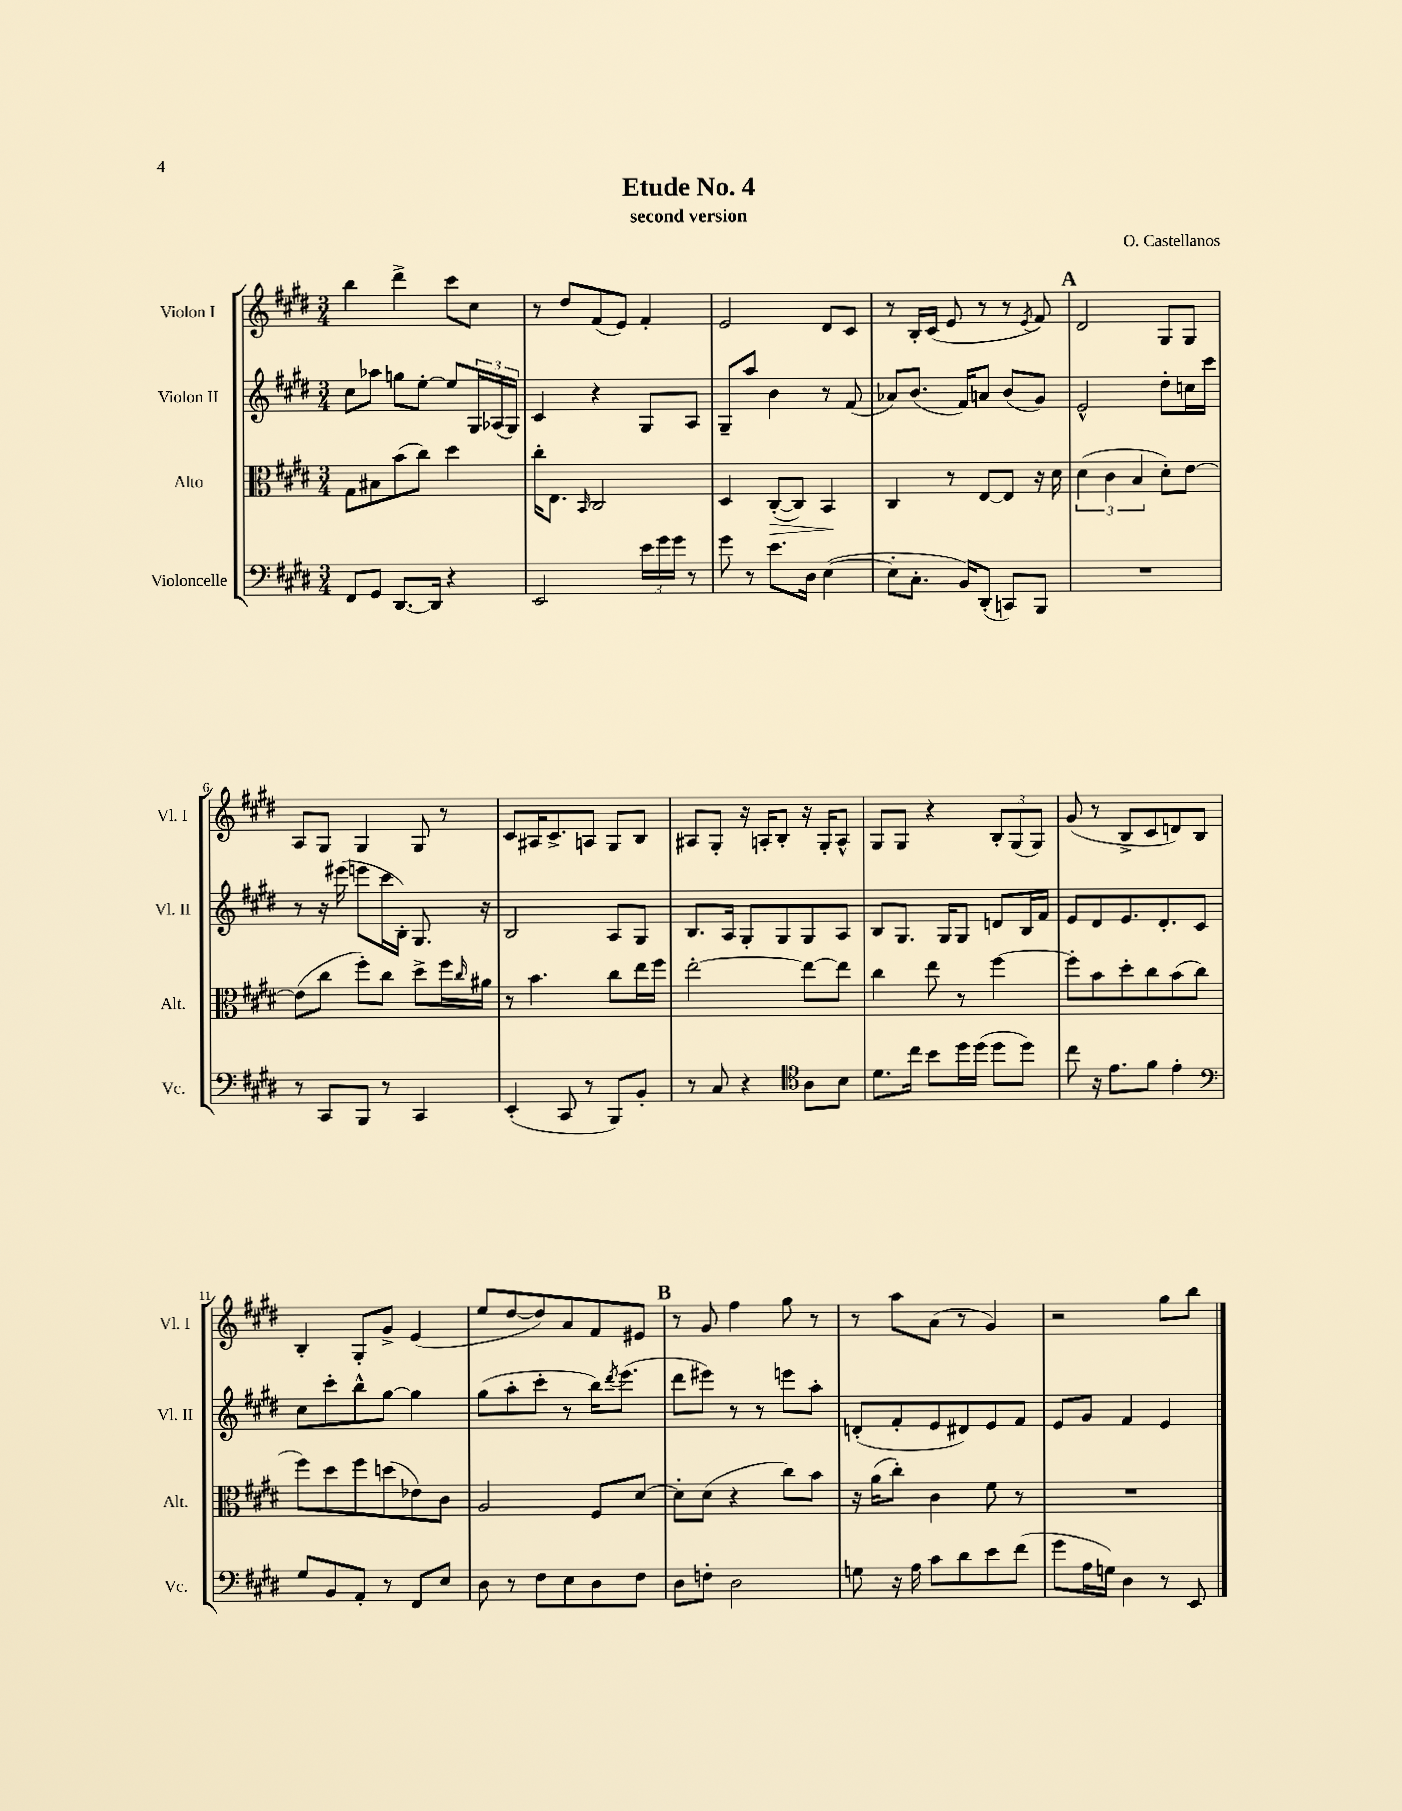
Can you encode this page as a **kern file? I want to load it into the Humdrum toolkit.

**kern	**kern	**kern	**kern
*staff4	*staff3	*staff2	*staff1
*clefF4	*clefC3	*clefG2	*clefG2
*k[f#c#g#d#]	*k[f#c#g#d#]	*k[f#c#g#d#]	*k[f#c#g#d#]
*M3/4	*M3/4	*M3/4	*M3/4
8FF#	8G#	8cc#	4bb
8GG#	8B#	8aa-	.
[8.DD#	(8b	8gg	4ddd#^
.	8cc#)	[8ee'	.
16DD#]	.	.	.
4r	4dd#	8ee]	8ccc#
.	.	24G#	8cc#
.	.	(24A-	.
.	.	24G#)	.
=	=	=	=
2EE	16cc#'	4c#	8r
.	8.E	.	.
.	.	.	8dd#
.	16qqBB	.	.
.	2C#	4r	(8f#
.	.	.	8e)
24e	.	8G#	4f#'
24g#	.	.	.
24g#	.	.	.
8r	.	8A	.
=	=	=	=
8g#	4D#	8G#~	2e
8r	.	8aa	.
8.e	([8C#'	4b	.
.	8C#])	.	.
16D#	.	.	.
([4E	4BB	8r	8d#
.	.	(8f#	8c#
=	=	=	=
8E']	4C#	8a-)	8r
8.C#'	.	(8.b	16B'
.	.	.	(16c#
.	8r	.	8e
16BB)	.	16f#)	.
(8DD#'	[8E	8a	8r
8CC)	8E]	(8b	8r
.	.	.	8qe
8BBB	16r	8g#)	8f#)
.	16d#	.	.
=	=	=	=
2.r	(6d#	2e^^	2d#
.	6c#	.	.
.	6B	.	.
.	8d#')	8dd#'	8G#
.	[8e	16cc	8G#
.	.	16ccc#	.
=	=	=	=
8r	(8e]	8r	8A
8CC#	8cc#	16r	8G#
.	.	(16eee#	.
8BBB	8ff#')	8eee	4G#
8r	8cc#	16ccc#	.
.	.	16B')	.
4CC#	8dd#^	8.G#	8G#
.	16ff#	.	8r
.	16qqcc#	.	.
.	16a#	16r	.
=	=	=	=
(4EE'	8r	2B	8c#
.	4.b	.	16A#
.	.	.	8.c#^
8CC#	.	.	.
8r	.	.	8A
8BBB)	8cc#	8A	8G#
8BB'	16ee	8G#	8B
.	16ff#	.	.
=	=	=	=
8r	[2ee'	8.B	8A#
8C#	.	.	8G#'
.	.	16A	.
4r	.	8G#'	16r
.	.	.	16A'
.	.	8G#	8B'
*clefC4	*	*	*
8A	8ee_	8G#	16r
.	.	.	16G#'
8B	8ee]	8A	8A^^
=	=	=	=
8.d#	4cc#	8B	8G#
.	.	8.G#	8G#
16cc#	.	.	.
8b	8ee	.	4r
.	.	16G#	.
16dd#	8r	8G#	.
(16dd#	.	.	.
8dd#	[4ff#	8d	12B'
.	.	.	(12G#
8dd#)	.	16B	.
.	.	.	12G#)
.	.	16f#	.
=	=	=	=
8cc#	8ff#']	8e	(8g#
16r	8b	8d#	8r
8.e	.	.	.
.	8dd#'	8.e	8B^
8f#	8cc#	.	8c#
.	.	8.d#'	.
4e'	(8b	.	8d)
.	8cc#	8c#	8B
=	=	=	=
*clefF4	*	*	*
8G#	8ff#)	8cc#	4B'
8BB	8dd#	8ccc#'	.
8AA'	8ff#	8bb^^	8G#'
8r	(8dd	[8gg#	8g#^
8FF#	8e-)	4gg#]	(4e
8E	8c#	.	.
=	=	=	=
8D#	2A	(8gg#	8ee
8r	.	8aa'	[8dd#
8F#	.	8ccc#'	8dd#])
8E	.	8r	8a
8D#	8F#	16bb)	8f#
.	.	8qddd#	.
.	.	(8.eee	.
8F#	[8d#	.	8e#
=	=	=	=
8D#	8d#']	8ddd#	8r
8F'	(8d#	8eee#)	8g#
2D#	4r	8r	4ff#
.	.	8r	.
.	8cc#)	8eee	8gg#
.	8b	8aa'	8r
=	=	=	=
8G	16r	(8d'	8r
.	(16a	.	.
16r	8cc#')	8f#'	8aa
16A	.	.	.
8c#	4c#	8e	(8a
8d#	.	8d#)	8r
8e	8f#	8e	4g#)
(8f#	8r	8f#	.
=	=	=	=
8g#	2.r	8e	2r
16A	.	8g#	.
16G)	.	.	.
4D#	.	4f#	.
8r	.	4e	8gg#
8EE	.	.	8bb
==	==	==	==
*-	*-	*-	*-
